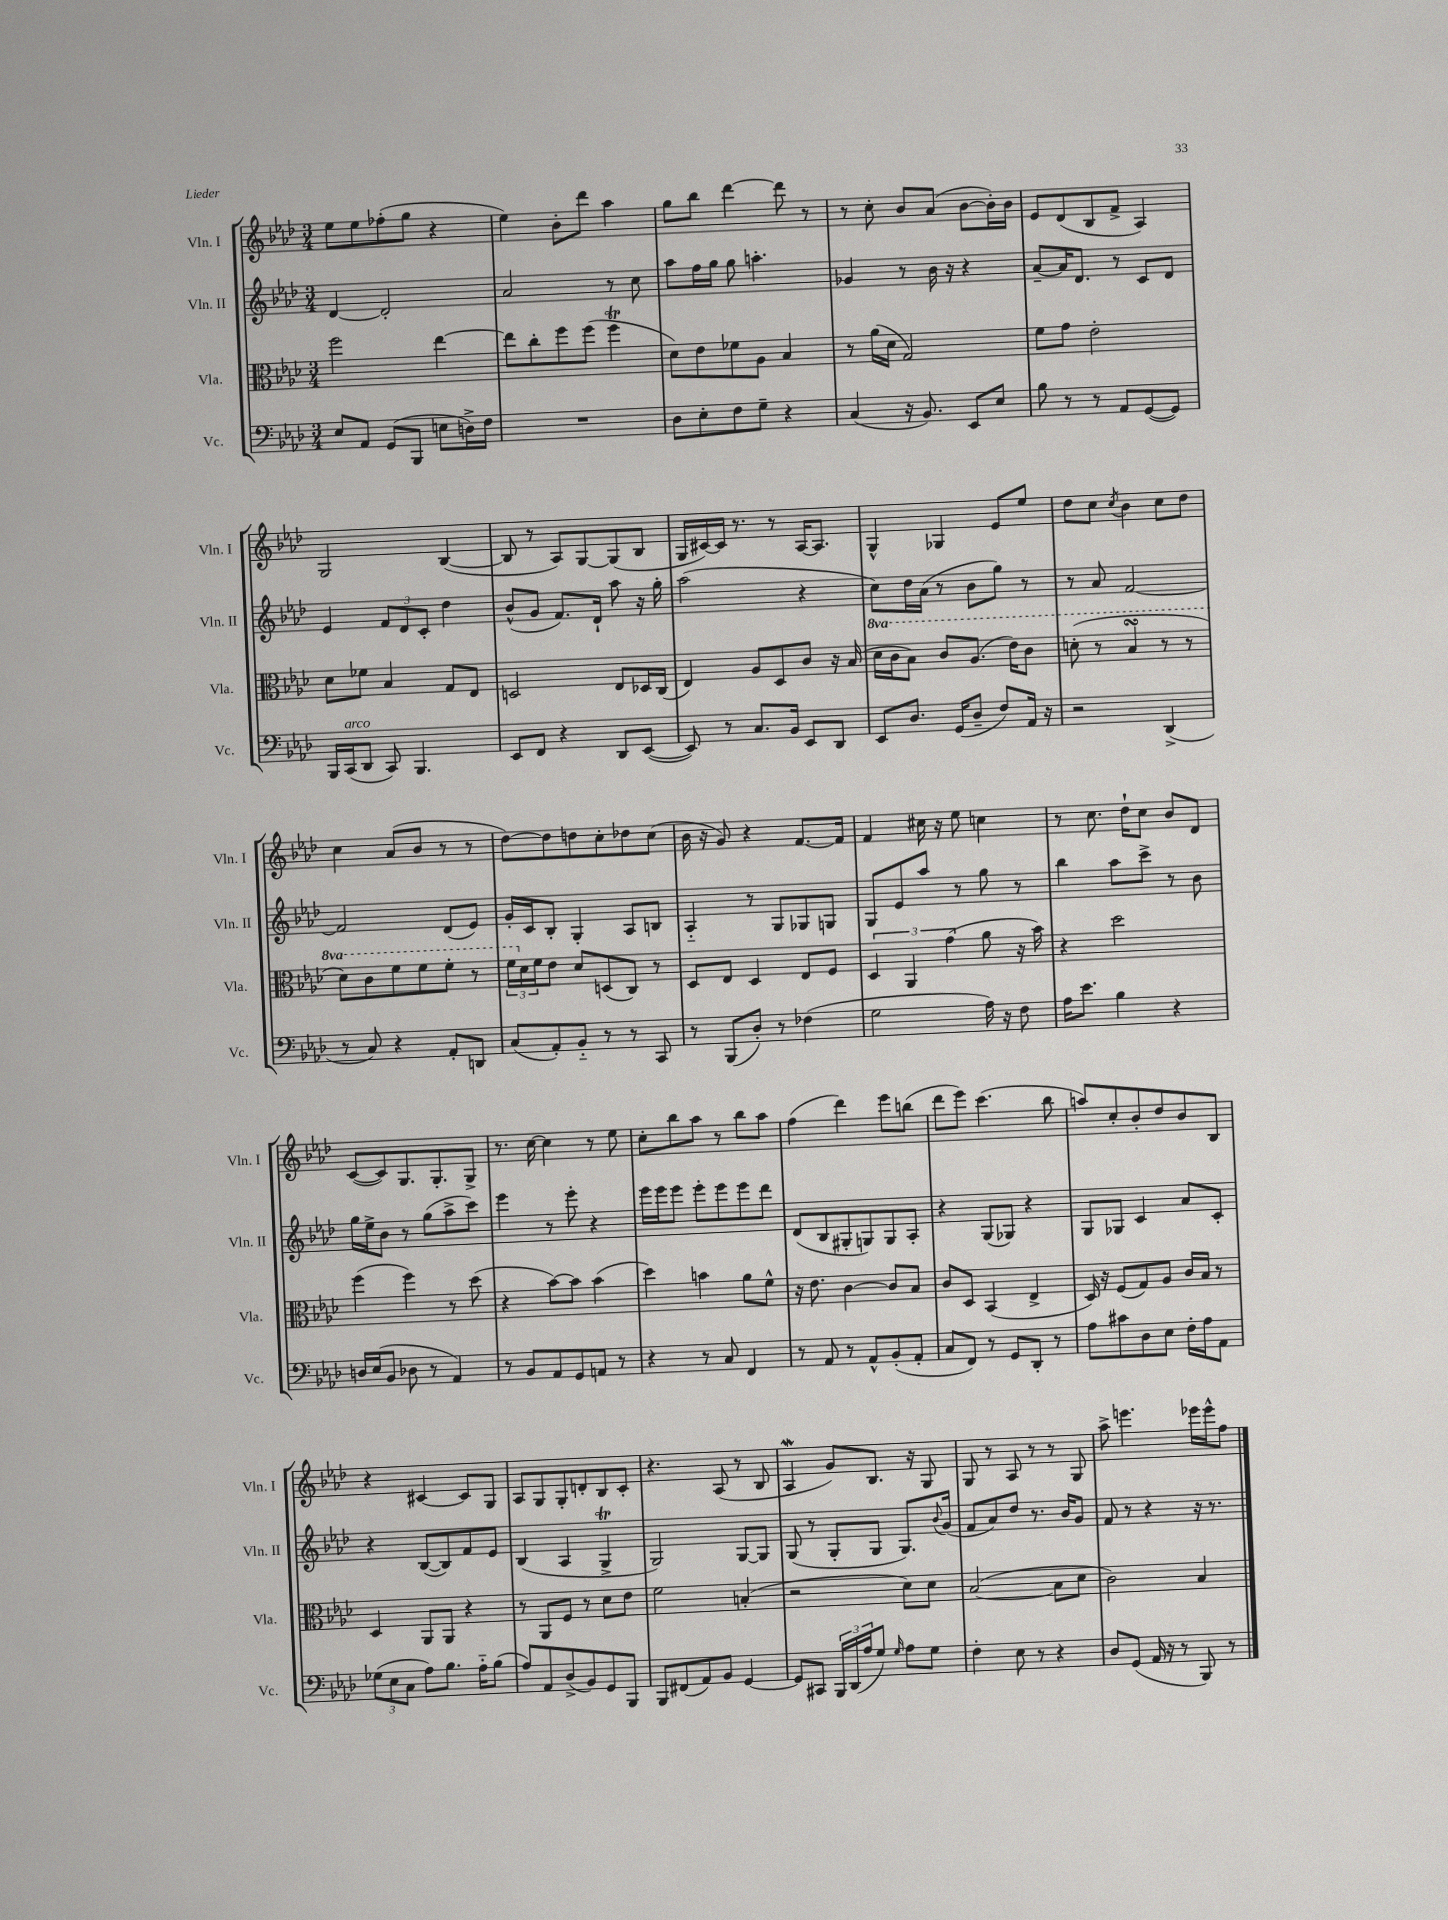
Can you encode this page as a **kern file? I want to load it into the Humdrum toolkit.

**kern	**kern	**kern	**kern
*staff4	*staff3	*staff2	*staff1
*clefF4	*clefC3	*clefG2	*clefG2
*k[b-e-a-d-]	*k[b-e-a-d-]	*k[b-e-a-d-]	*k[b-e-a-d-]
*M3/4	*M3/4	*M3/4	*M3/4
8E-	2ff	[4d-	8ee-
8AA-	.	.	8ee-
(8GG	.	2d-']	(8ff-'
8BBB-	.	.	8gg
8E	[4ee-	.	4r
16D^)	.	.	.
16F	.	.	.
=	=	=	=
2.r	8ee-]	2a-	4ee-)
.	8cc'	.	.
.	8ff	.	8b-'
.	(8ff	.	8ddd-
.	4ff	8r	4aa-
.	.	8cc	.
=	=	=	=
8D-	8d-)	8aa-	8gg
8E-'	8e-	16ff	8bb-
.	.	16gg	.
8F	8f-	8gg	[4ddd-
8G~	8A-	4.aa'	.
4r	4B-	.	8ddd-]
.	.	.	8r
=	=	=	=
(4C	8r	4g-	8r
.	(16a-	.	8cc'
.	16d-	.	.
16r	2G)	8r	8b-
8.BB-)	.	.	.
.	.	16b-	(8a-
.	.	16r	.
8EE-	.	4r	[8b-
8E-	.	.	16b-'])
.	.	.	16b-
=	=	=	=
8B-	8f	[8a-~	8e-
8r	8g	16a-]	(8d-
.	.	8.d-	.
8r	2e-'	.	8B-
8AA-	.	8r	8f^
([8GG	.	8c	4A-)
8GG])	.	8d-	.
=	=	=	=
16BBB-	8d-	4e-	2G
(16CC	.	.	.
8DD-	8f-	.	.
8CC)	4B-	12f	.
.	.	12d-	.
4.BBB-	.	.	.
.	.	12c'	.
.	8G	4dd-	([4B-
.	8E-	.	.
=	=	=	=
8EE-	2D	(8b-^^	8B-]
8FF	.	8g	8r
4r	.	8.f)	8A-)
.	.	.	[8G
.	.	16d-`	.
8DD-	8E-	8aa-	(8G]
([8EE-	16D-	16r	8B-
.	(16C	16gg'	.
=	=	=	=
8EE-])	4E-)	(2aa-	16G
.	.	.	[16c#)
8r	.	.	16c#]
.	.	.	8.r
8.C	8A-	.	.
.	8D-	.	8r
16BB-	.	.	.
8EE-	8c	4r	[16A-
.	.	.	8.A-]
8DD-	16r	.	.
.	(16B-	.	.
=	=	=	=
8EE-	16dd-	8cc)	4G^^
.	16cc	.	.
8.D-	8b-)	16dd-	.
.	.	(16a-	.
.	8cc	8r	4G-
(16GG	.	.	.
8D-~	(8.a-	8b-	.
8F)	.	8gg)	8e-
.	16ee-)	.	.
16AA-	8cc	8r	8ee-
16r	.	.	.
=	=	=	=
2r	(8dd'	8r	8dd-
.	8r	8a-	8cc
.	.	.	8qcc
.	4b-	[2f	4b-
(4DD-^	8r	.	8cc
.	8r	.	8dd-
=	=	=	=
8r	8dd-)	2f]	4cc
8C)	8cc	.	.
4r	8ff	.	(8a-
.	8ff	.	8b-
8AA-'	8ff'	(8d-	8r
8DD	8r	8e-)	8r
=	=	=	=
(8C	24ff	16g'	[8dd-)
.	24d-	.	.
.	.	16c	.
.	24f	.	.
8AA-')	8e-	8B-'	8dd-]
8BB-'~	8d-	4G'	8dd
8r	(8D	.	8cc'
8r	8C)	8A-	8dd-
8CC	8r	8B	(8cc
=	=	=	=
8r	8D-	4A-'~	16b-
.	.	.	16r
(8BBB-	8E-	.	8g)
8D-')	4D-	8r	4r
8r	.	8G	.
(4F-	8E-	8G-	[8.f
.	8F	8G	.
.	.	.	16f]
=	=	=	=
2G	6D-	8G	4f
.	.	8e-	.
.	6AA-	.	.
.	.	8aa-	16cc#
.	.	.	16r
.	(6g	.	.
.	.	8r	8ee-
16A-)	8a-	8gg	4cc
16r	.	.	.
8F	16r	8r	.
.	16b-)	.	.
=	=	=	=
16A-	4r	4bb-	8r
8.e-	.	.	.
.	.	.	8.cc
4B-	2dd-	8aa-	.
.	.	.	16dd-`
.	.	8ccc^	8cc
4r	.	8r	8b-
.	.	8b-	8d-
=	=	=	=
16D	(4ff	16gg	([8c
(16E-	.	16ee-^	.
8BB-	.	8b-	8c])
8D-	4ff)	8r	8.G
8r	.	(8gg	.
.	.	.	8.G'
4AA-)	8r	8aa-^	.
.	(8dd-	8ccc)	8G^
=	=	=	=
8r	4r	4eee-	8.r
8BB-	.	.	.
.	.	.	[16cc
8AA-	[8b-)	8r	4cc]
8GG	8b-]	8eee-'	.
8AA	(4b-	4r	8r
8r	.	.	8ee-
=	=	=	=
4r	4dd-)	16eee-	8cc'
.	.	16eee-	.
.	.	8eee-	8bb-
8r	4b	8eee-'	8aa-
8C	.	8eee-	8r
4FF	8a-	8eee-	8bb-
.	8f^^	8ddd-	8aa-
=	=	=	=
8r	16r	(8d-	(4ff
.	8.e-	.	.
8AA-	.	8B-	.
8r	[4c	8G#'	4ddd-)
8AA-^^	.	8G)	.
(8BB-'	8c]	8G	8eee-
8AA-'	8B-	8A-'	(8bb
=	=	=	=
8C	8c	4r	8ddd-
8FF)	8D-	.	8eee-)
8r	(4BB-	(8G	(4.ccc
8GG	.	8G-)	.
8DD-'	4E-^	4r	.
8r	.	.	8bb-
=	=	=	=
8A-	16D-)	8G	8aa)
.	16r	.	.
8c#	(8F	8G-	8cc'
8D-	8G)	4c	8b-'
8E-	8A-	.	8dd-
16F'	16c	8a-	8b-
16A-	16B-	.	.
8AA-	8r	8c'	8B-
=	=	=	=
(12G-	4D-	4r	4r
12E-	.	.	.
12C	.	.	.
8A-)	8AA-	([8B-	[4c#
8.B-	8AA-	8B-])	.
.	4r	8f	8c#]
16A-'~	.	.	.
(8B-	.	8e-	8G
=	=	=	=
8A-)	8r	(4B-	8A-
8AA-	8AA-	.	8G
(8D-^	8F	4A-	8G'
8BB-)	8r	.	8d'
8GG	8d-	4G^	8B-
8BBB-	8e-	.	8c'
=	=	=	=
8BBB-	2f	2G)	4.r
(8FF#	.	.	.
8AA-)	.	.	.
8BB-	.	.	(8A-
[4GG	(4B'	[8G	8r
.	.	8G]	8B-
=	=	=	=
8GG]	2r	(8G	4A-
8CC#	.	8r	.
24BBB-	.	8G'	8g)
(24DD-	.	.	.
24A-	.	.	.
8G)	.	8G	8.B-
16qqG	.	.	.
8A-	8d-)	8.G)	.
.	.	.	16r
8G	8d-	.	8G
.	.	8qqb-	.
.	.	(16g	.
=	=	=	=
4F'	([2B-	8f	8G
.	.	8a-)	8r
8E-	.	8dd-	8A-
8r	.	8.r	8r
4r	8B-]	.	8r
.	.	16b-	.
.	8d-	8g	8G
=	=	=	=
8D-	2c)	8f	8aa-^
(8GG	.	8r	4.eee
16AA-	.	4r	.
16r	.	.	.
8r	.	.	.
8BBB-)	4B-	16r	16eee-
.	.	8.r	16eee-^^
8r	.	.	8ff
==	==	==	==
*-	*-	*-	*-
